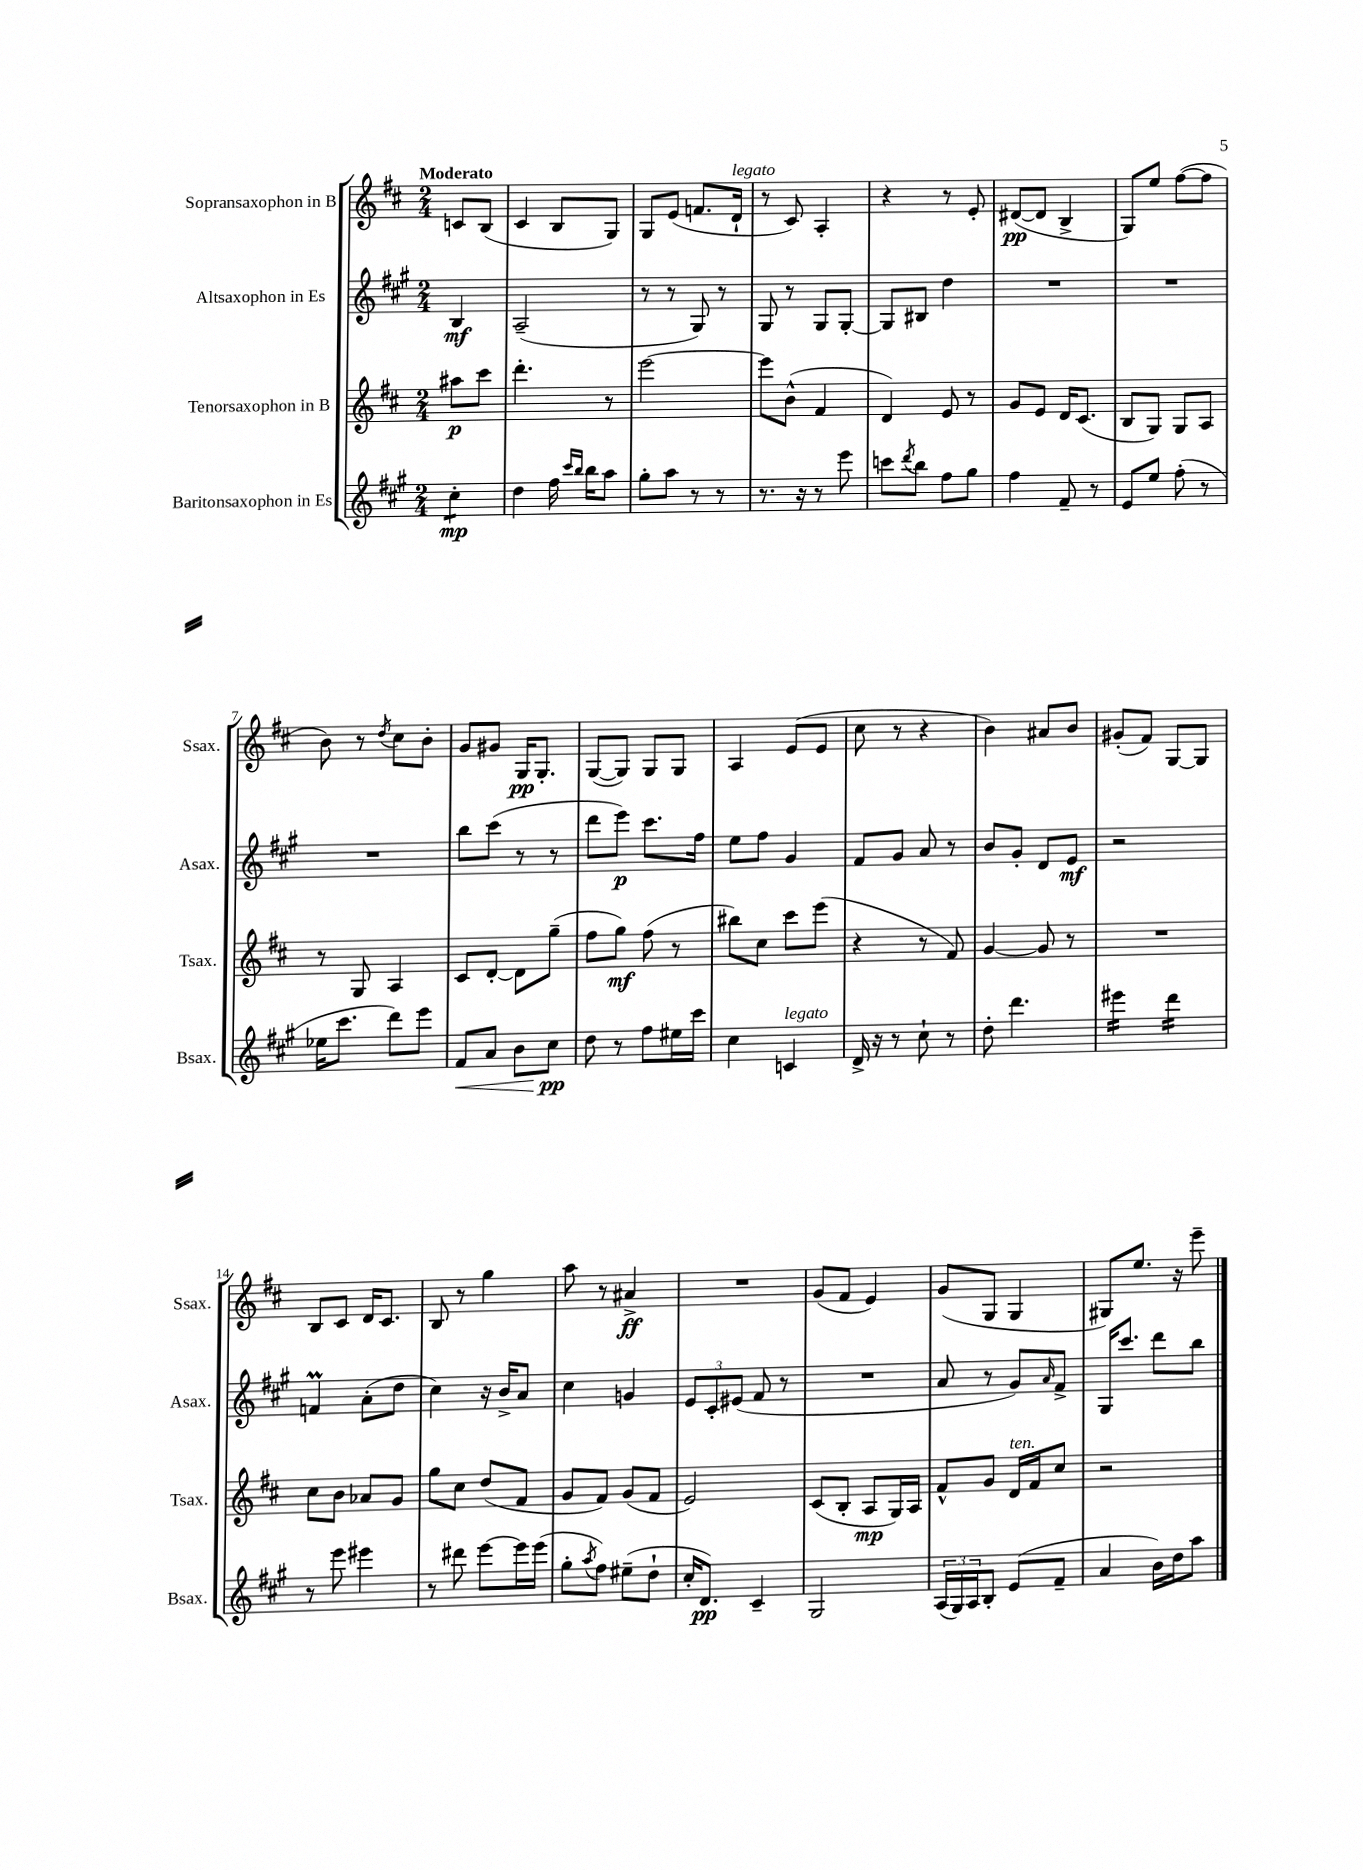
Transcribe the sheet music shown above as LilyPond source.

<<
\new StaffGroup <<
\new Staff = "s0" \with { instrumentName = "Sopransaxophon in B" shortInstrumentName = "Ssax." } {
    \clef treble \key d \major \numericTimeSignature \time 2/4 \partial 4 \tempo "Moderato"
    c'8 b8( |
    cis'4 b8 g8) |
    g8 e'8( f'8. d'16-!^\markup { \italic "legato" } |
    r8 cis'8) a4-. |
    r4 r8 e'8-. |
    dis'8~\pp( dis'8 b4-> |
    g8) e''8 fis''8~( fis''8 |
    b'8) r8 \acciaccatura { d''8 } cis''8 b'8-. |
    g'8 gis'8 g16\pp g8.-. |
    g8~( g8) g8 g8 |
    a4 e'8( e'8 |
    cis''8 r8 r4 |
    b'4) ais'8 b'8 |
    gis'8-.( fis'8) g8~ g8 |
    b8 cis'8 d'16 cis'8. |
    b8 r8 g''4 |
    a''8 r8 ais'4->\ff |
    R2 |
    g'8( fis'8 e'4) |
    g'8( g8 g4 |
    gis8) e''8. r16 e'''8-- \bar "|." |
}
\new Staff = "s1" \with { instrumentName = "Altsaxophon in Es" shortInstrumentName = "Asax." } {
    \clef treble \key a \major \numericTimeSignature \time 2/4 \partial 4
    b4\mf |
    a2--( |
    r8 r8 gis8) r8 |
    gis8 r8 gis8 gis8~-. |
    gis8 bis8 d''4 |
    R2 |
    R2 |
    R2 |
    b''8 cis'''8( r8 r8 |
    d'''8 e'''8\p) cis'''8. fis''16 |
    e''8 fis''8 gis'4 |
    fis'8 gis'8 a'8 r8 |
    b'8 gis'8-. d'8 e'8\mf |
    r2 |
    f'4\prall a'8-.( d''8 |
    cis''4) r16 b'16-> a'8 |
    cis''4 g'4 |
    \tuplet 3/2 { e'8 cis'8-. eis'8( } fis'8 r8 |
    R2 |
    a'8 r8 gis'8) \grace { a'16 } fis'8-> |
    gis16 cis'''8. d'''8 b''8 \bar "|." |
}
\new Staff = "s2" \with { instrumentName = "Tenorsaxophon in B" shortInstrumentName = "Tsax." } {
    \clef treble \key d \major \numericTimeSignature \time 2/4 \partial 4
    ais''8\p cis'''8 |
    d'''4.-. r8 |
    e'''2~ |
    e'''8 b'8-^( fis'4 |
    d'4) e'8 r8 |
    g'8 e'8 d'16 cis'8.( |
    b8 g8) g8 a8 |
    r8 g8 a4 |
    cis'8 d'8~-. d'8 g''8--( |
    fis''8 g''8\mf) fis''8( r8 |
    bis''8) cis''8 cis'''8 e'''8( |
    r4 r8 fis'8) |
    g'4~ g'8 r8 |
    R2 |
    cis''8 b'8 aes'8 g'8 |
    g''8 cis''8 d''8( fis'8 |
    g'8 fis'8) g'8( fis'8 |
    e'2) |
    cis'8( b8-. a8\mp g16) a16 |
    fis'8-^ g'8 d'16^\markup { \italic "ten." } fis'16 cis''8 |
    r2 \bar "|." |
}
\new Staff = "s3" \with { instrumentName = "Baritonsaxophon in Es" shortInstrumentName = "Bsax." } {
    \clef treble \key a \major \numericTimeSignature \time 2/4 \partial 4
    cis''4:8-.\mp |
    d''4 fis''16 \grace { cis'''16 b''16 } b''16 a''8 |
    gis''8-. a''8 r8 r8 |
    r8. r16 r8 e'''8 |
    c'''8 \acciaccatura { d'''8 } b''8 fis''8 gis''8 |
    fis''4 fis'8-- r8 |
    e'8 e''8 fis''8-.( r8 |
    ees''16 cis'''8. d'''8) e'''8 |
    fis'8\< a'8 b'8 cis''8\pp\! |
    d''8 r8 fis''8 eis''16 cis'''16 |
    cis''4 c'4^\markup { \italic "legato" } |
    d'16-> r16 r8 cis''8-! r8 |
    d''8-. d'''4. |
    eis'''4:16 d'''4:16 |
    r8 e'''8 eis'''4 |
    r8 dis'''8 e'''8~ e'''16 e'''16( |
    gis''8-. \acciaccatura { a''8 } fis''8) eis''8--( d''8-! |
    cis''16-. d'8.\pp) cis'4-- |
    gis2 |
    \tuplet 3/2 { a16( gis16) a16 } b8-. e'8( fis'8-- |
    a'4 b'16) d''16 a''8 \bar "|." |
}
>>
>>
